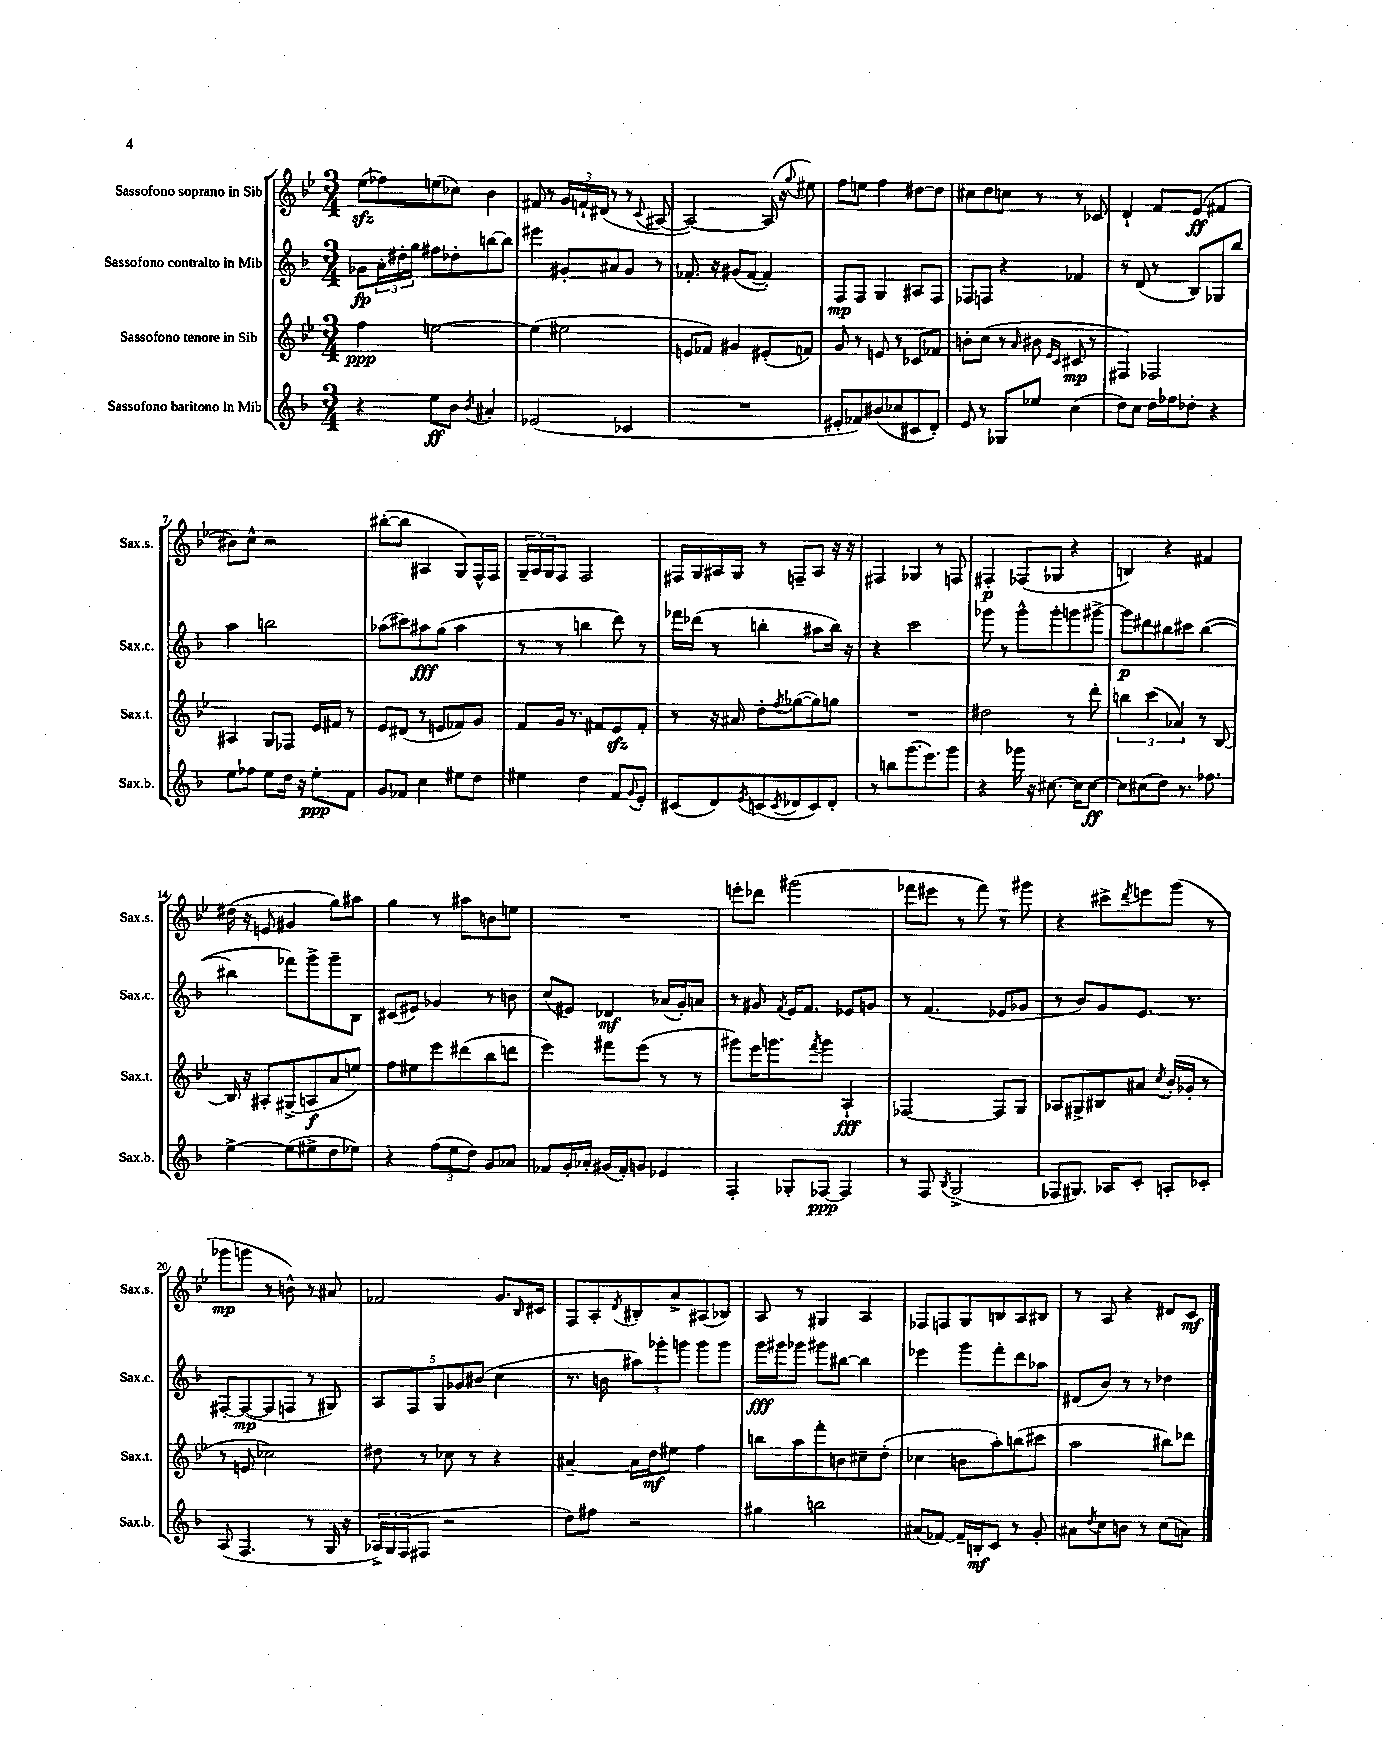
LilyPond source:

<<
\new StaffGroup <<
\new Staff = "s0" \with { instrumentName = "Sassofono soprano in Sib" shortInstrumentName = "Sax.s." } {
    \clef treble \key bes \major \numericTimeSignature \time 3/4
    ees''8\sfz( fes''8) e''8( ces''8) bes'4 |
    fis'8 r8 \tuplet 3/2 { g'16 f'16-! dis'16( } r8 r8 \appoggiatura { c'8 } ais8~ |
    ais2~) ais16( r16 \appoggiatura { g''8 } eis''8) |
    f''8 e''8 f''4 dis''8~ dis''8 |
    cis''8 d''8 c''8 r8 r8 ces'8 |
    d'4-! f'8 ees'8\ff( fis'4 |
    bis'8) c''8-^ r2 |
    bis''8~-.( bis''8 ais4 g8) f16-^ f16 |
    \tuplet 3/2 { g16-- a16 g16 } f8 f2 |
    fis16 g16 ais16 g16 r8 f8-- ais8 r16 r16 |
    fis4 ges4 r8 f8 |
    fis4-.\p fes8( ges8 r4 |
    b4) r4 fis'4 |
    dis''16( r16 e'8 gis'4 g''8) ais''8 |
    g''4 r8 ais''8 b'8 e''8 |
    R2. |
    e'''8-. des'''8 gis'''2( |
    fes'''8 eis'''8 r8 fes'''8) r8 gis'''8 |
    r4 cis'''8-> \acciaccatura { d'''8 } e'''8 g'''8( r8 |
    ges'''8\mp g'''8 r8 b'8-^) r8 ais'8 |
    fes'2 g'8. \grace { bes16 } cis'16 |
    f8 a8-. \acciaccatura { d'8 } bis8-. a'8-> ais8( bes8) |
    a8 r8 gis4 a4 |
    fes8 f8 g8 b8 a8 bis8 |
    r8 a8 r4 dis'8 c'8\mf \bar "|." |
}
\new Staff = "s1" \with { instrumentName = "Sassofono contralto in Mib" shortInstrumentName = "Sax.c." } {
    \clef treble \key f \major \numericTimeSignature \time 3/4
    ges'8\fp \tuplet 3/2 { a'16-. dis''16-. g''16 } fis''8 des''8-. b''8~ b''8 |
    eis'''4 gis'8-. ais'8 gis'8 r8 |
    fes'8.-. r16 gis'8( fes'8~ fes'4-.) |
    f8\mp f8 g4 ais8 f8 |
    fes8 f8 r4 fes'4 |
    r8 d'8( r8 bes8) ges8 bes''8 |
    a''4 b''2 |
    aes''8( cis'''8) ais''8\fff g''8( ais''4 |
    r8 r8 b''4 d'''8) r8 |
    fes'''16 des'''16( r8 b''4-. ais''8 b''16) r16 |
    r4 c'''2 |
    ges'''8 r8 ges'''8-^ ges'''8-. g'''8 gis'''8~-> |
    gis'''8\p dis'''8 bis''8 cis'''8 bis''4~( |
    bis''4 fes'''8) g'''8-> g'''8-- bes8 |
    cis'8( eis'8) ges'4 r8 b'8 |
    c''8( eis'8) des'4\mf aes'16( g'16-.) a'8 |
    r8 gis'8 \acciaccatura { f'8 } e'16 f'8. ees'8 g'8 |
    r8 f'4.( ees'8 ges'8 |
    r8 bes'8) g'8 e'8. r8. |
    fis8~-. fis8~\mp( fis8 f8 r8 gis8) |
    \tuplet 5/4 { a8 f8 g8 ges'8 bis'8( } c''4 |
    r8. b'16 \tuplet 3/2 { ais''8) ges'''8-. g'''8 } g'''8 g'''8 |
    g'''16\fff gis'''16 ges'''8 gis'''8 bis''8~ bis''4 |
    ees'''4 g'''8 f'''8-. d'''8 aes''8 |
    dis'8( bes'8) r8 r8 des''4 \bar "|." |
}
\new Staff = "s2" \with { instrumentName = "Sassofono tenore in Sib" shortInstrumentName = "Sax.t." } {
    \clef treble \key bes \major \numericTimeSignature \time 3/4
    f''4\ppp e''2~ |
    e''4( eis''2 |
    e'8 fes'8) gis'4 eis'8-.( f'8) |
    g'8 r8 e'8 r8 ces'8 fes'8 |
    b'8-. c''8( r8 \grace { a'16 } bis'8 \grace { ees'16 c'16 } cis'8\mp r8 |
    fis4) fes2 |
    ais4 g8 fes8 ees'16 fis'16 r8 |
    ees'8 dis'8( r8 e'8 fes'8) g'8 |
    f'8 g'16 r8. fis'8 ees'8\sfz fis'8-. |
    r8 r16 ais'16 d''8-. \acciaccatura { f''8 } ges''8~( ges''8) g''8 |
    R2. |
    dis''2 r8 d'''8-. |
    \tuplet 3/2 { b''4 c'''4( aes'4) } r8 bes8~ |
    bes16 r16 ais8-. gis8->( a8\f a'8 e''8) |
    f''8 eis''8 ees'''8 dis'''8( bes''8 d'''8 |
    ees'''4) fis'''8 ees'''8( r8 r8 |
    gis'''8) ees'''16 g'''8. \acciaccatura { f'''8 } g'''8 a4-!\fff |
    fes2~ fes8 g8 |
    aes8 gis8-> bis8 ais'8 \acciaccatura { c''8 } bes'16-.( ges'16-. r8 |
    r8 e'8 ces''2) |
    dis''8 r8 ces''8 r8 r4 |
    ais'4~-- ais'16 d''16\mf eis''8 f''4 |
    b''8 a''8 f'''8-. b'8 cis''8-- d''8-.( |
    ces''4 b'8 a''8-.) b''8( cis'''8 |
    a''2 bis''8) des'''8 \bar "|." |
}
\new Staff = "s3" \with { instrumentName = "Sassofono baritono in Mib" shortInstrumentName = "Sax.b." } {
    \clef treble \key f \major \numericTimeSignature \time 3/4
    r4 e''8\ff bes'8 \acciaccatura { bes'8 } ais'4-. |
    ees'2( ces'4 |
    R2. |
    eis'8-. fes'8) bis'8( ces''8 cis'8 d'8-.) |
    e'8 r8 ges8 ees''8 c''4( |
    d''8) c''8 d''16 fes''16 des''8-. r4 |
    e''8 fes''8 e''8 d''16 r16 e''8-.\ppp f'8 |
    g'8 fes'8 c''4 eis''8 d''8 |
    eis''4 d''4 f'8 \appoggiatura { g'8 } e'8-. |
    cis'8( d'8) \acciaccatura { e'8 } c'8( \acciaccatura { c'8 } des'8 c'8) des'8-. |
    r8 b''8 g'''8.( e'''8.) g'''8 |
    r4 ges'''16 r16 cis''8.~ cis''16 cis''8~\ff |
    cis''8 cis''8( d''8) r8. fes''8. |
    e''4~-> e''8( eis''8-> d''8 ees''8) |
    r4 \tuplet 3/2 { f''8( e''8 d''8) } g'8 aes'8 |
    fes'8 g'16-. aes'16-. gis'16( fes'16-.) g'8 ees'4 |
    f4-. ges8-. fes8~\ppp fes4 |
    r8 f8 \acciaccatura { bes8 } g2->( |
    fes8 gis8.) aes16 c'8-. a8-. ces'8-. |
    a8( f4. r8 g16 r16 |
    \tuplet 3/2 { aes16->) g16 f16( } fis8 r2 |
    d''8) fis''8 r2 |
    gis''4 b''2 |
    ais'8( fes'8~) fes'16-- b16-.\mf c'8 r8 g'8-. |
    ais'8 \acciaccatura { d''8 } c''8 b'8 r8 c''8( a'8) \bar "|." |
}
>>
>>
